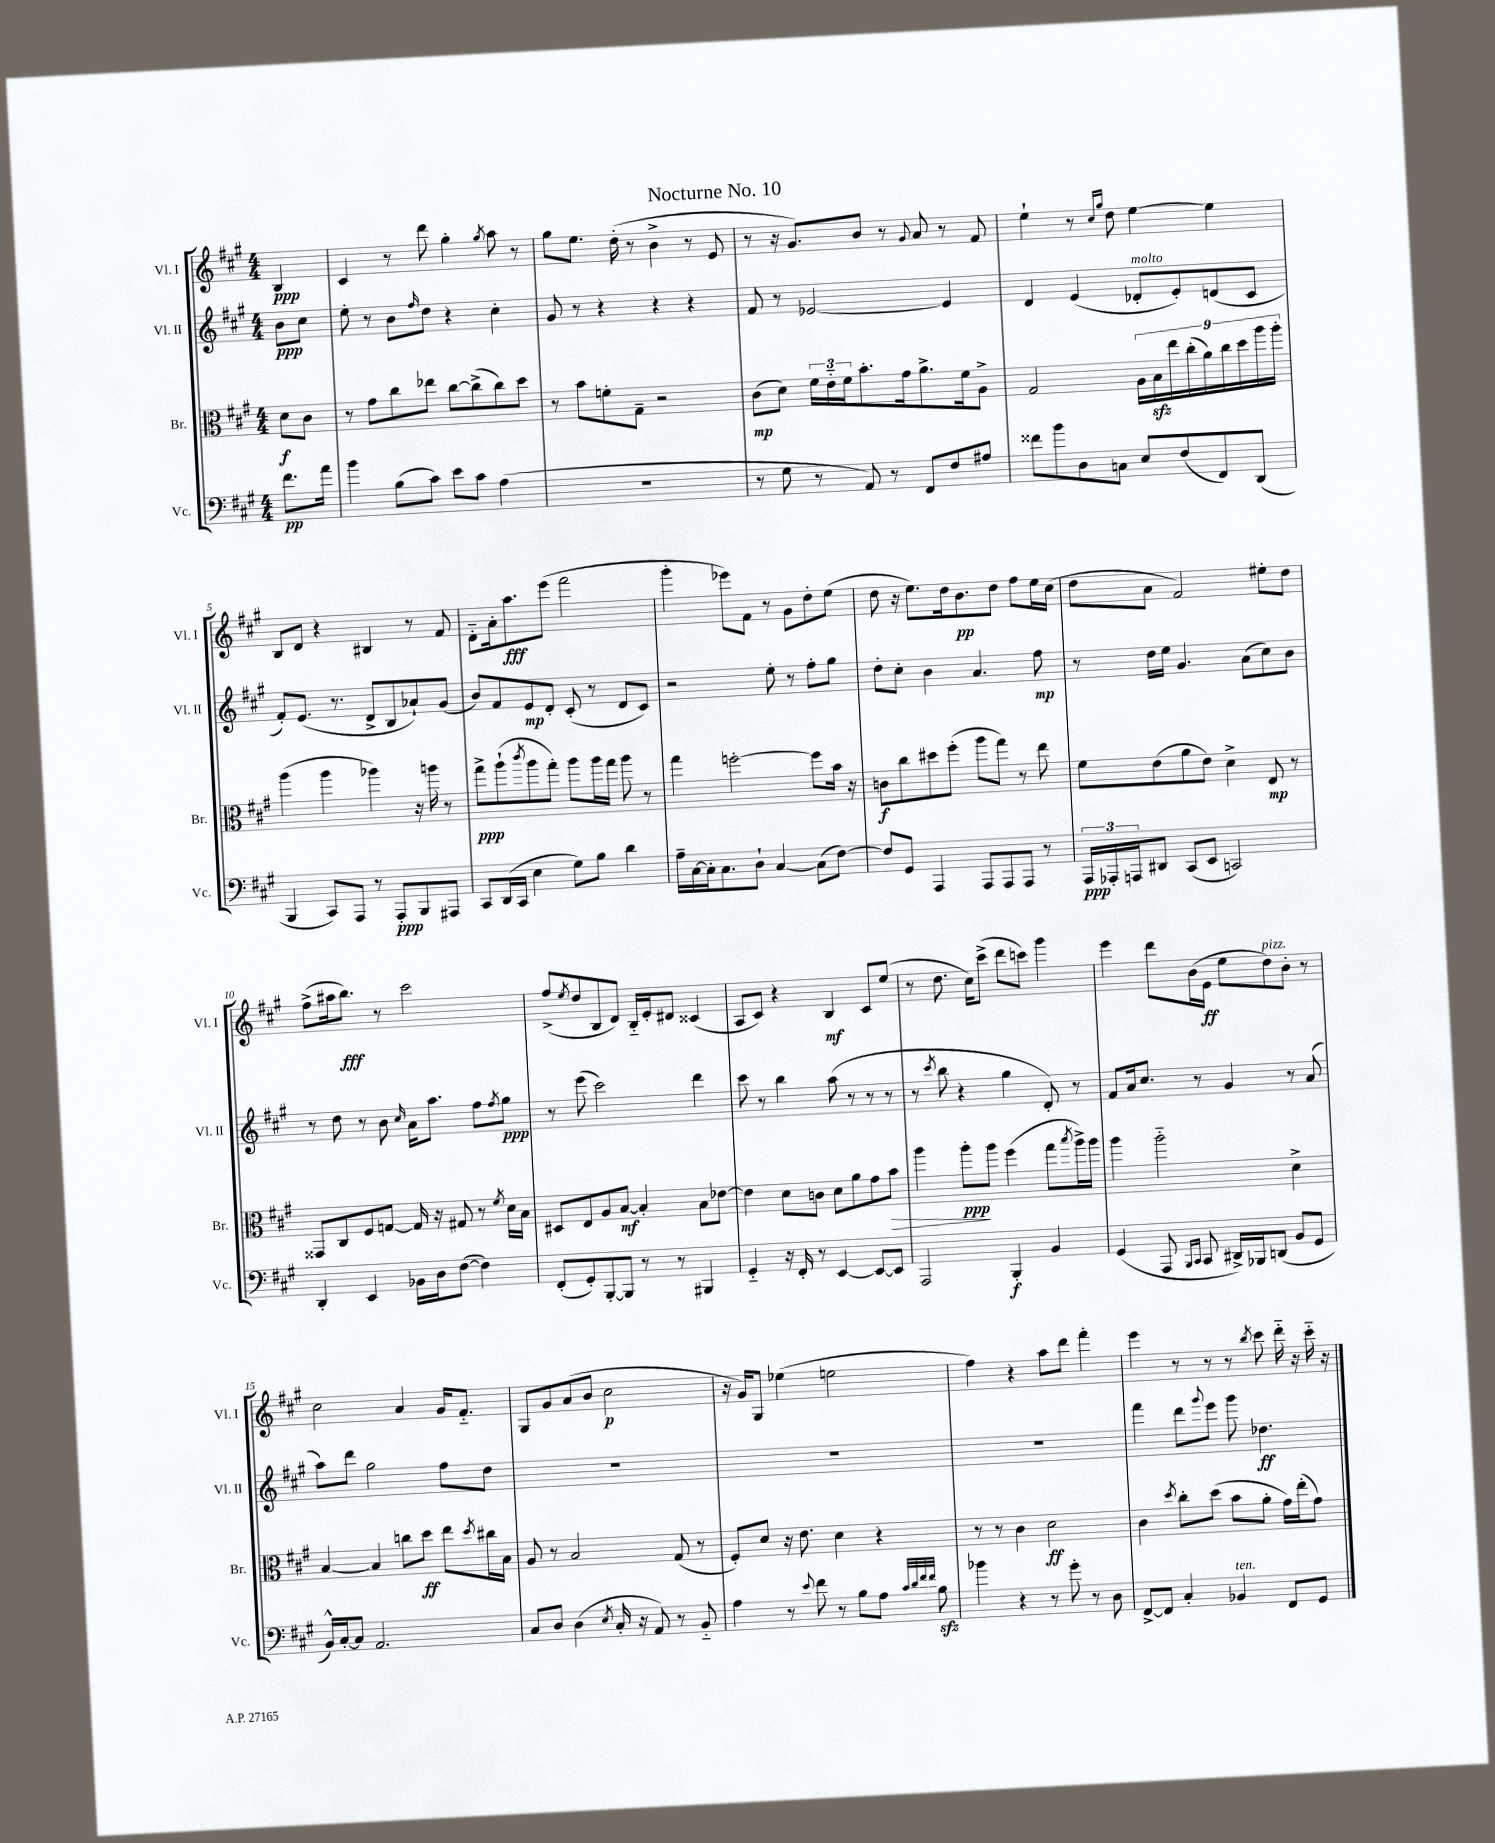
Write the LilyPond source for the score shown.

\header { title = "Nocturne No. 10" }
<<
\new StaffGroup <<
\new Staff = "s0" \with { instrumentName = "Vl. I" shortInstrumentName = "Vl. I" } {
    \clef treble \key a \major \numericTimeSignature \time 4/4 \partial 4
    b4\ppp |
    cis'4 r8 d'''8 gis''4-. \acciaccatura { gis''8 } a''8 r8 |
    gis''8 e''8. d''16-.( r8 b'4-> r8 e'8 |
    r8 r16 gis'8.) b'8 r8 \appoggiatura { gis'8 } a'8 r8 fis'8 |
    e''4-! r8 \grace { cis''16 gis''16 } d''8 e''4~ e''4 |
    b8 d'8 r4 bis4 r8 fis'8 |
    d'8-_ a'16-. a''8.\fff e'''8( fis'''2 |
    gis'''4-. ees'''8) fis'8 r8 gis'8 d''8-. e''8( |
    d''8 r16 e''8.) d''16 b'8.\pp d''8 fis''8 e''16 cis''16( |
    d''8 a'8 fis'2) eis''8-. d''8 |
    fis''8->( ais''16 b''8.\fff) r8 cis'''2 |
    fis''8->( \acciaccatura { e''8 } d''8 b8 d'8) b16-_ e'16-. dis'8 cisis'4( |
    a8 cis'8) r4 b4\mf cis'8 e''8( |
    r8 d''8. cis''16) cis'''8->( d'''8 c'''8) gis'''4 |
    e'''4 d'''8 b'16( e'16\ff e''8 d''8^\markup { \italic "pizz." }) b'8-. r8 |
    cis''2 a'4 gis'16 fis'8.-_ |
    gis8 gis'8 a'8( b'8 cis''2\p |
    r16 gis'16) gis8 ees''4( e''2 |
    fis''4) r4 a''8 d'''8 fis'''4-. |
    e'''4 r8 r8 r8 \acciaccatura { b''8 } cis'''8 d'''16-_ r16 cis'''16-_ r16 \bar "|." |
}
\new Staff = "s1" \with { instrumentName = "Vl. II" shortInstrumentName = "Vl. II" } {
    \clef treble \key a \major \numericTimeSignature \time 4/4 \partial 4
    b'8\ppp cis''8 |
    e''8-. r8 b'8 \grace { fis''16 } d''8 r4 cis''4-. |
    gis'8 r8 r4 r4 r4 |
    fis'8 r8 ees'2~ ees'4 |
    d'4 e'4( des'8-.^\markup { \italic "molto" } e'8-.) d'8( cis'8 |
    fis'8-.) e'8.( r8. d'8-> b8 aes'8-!) gis'8( |
    b'8) fis'8 e'8\mp d'8-. cis'8-.( r8 d'8 cis'8) |
    r2 e''8-. r8 fis''8-. gis''8 |
    d''8-. cis''8-. b'4 a'4. fis''8\mp |
    r8 d''16 e''16 gis'4. a'8( cis''8) b'8 |
    r8 d''8 r8 b'8 \grace { cis''16 } a'16 a''8. fis''8 \acciaccatura { fis''8 } gis''8\ppp |
    r8 e'''8( cis'''2) d'''4 |
    cis'''8 r8 b''4 a''8( r8 r8 r8 |
    r8 \acciaccatura { cis'''8 } b''8 r4 gis''4 d'8-.) r8 |
    fis'8 a'16 cis''8. r8 gis'4 r8 a'8( |
    a''8) d'''8 gis''2 fis''8 d''8 |
    R1 |
    R1 |
    R1 |
    fis'''4 d'''8 \appoggiatura { gis'''8 } e'''8 gis'''8 des''4.\ff \bar "|." |
}
\new Staff = "s2" \with { instrumentName = "Br." shortInstrumentName = "Br." } {
    \clef alto \key a \major \numericTimeSignature \time 4/4 \partial 4
    d'8\f cis'8 |
    r8 gis'8 cis''8 ees''8 cis''8~ cis''8->( cis''8) d''8 |
    r8 b'8 f'8-. gis8-- r2 |
    cis'8\mp( d'8) \tuplet 3/2 { fis'16 e'16-_ fis'16 } b'8.-. gis'16 a'8.-> fis'16 a8-> |
    gis2 \tuplet 9/8 { a16 b16\sfz e''16 cis''16-.( a'16) cis''16 d''16 a''16 a''16-. } |
    a''4( a''4 aes''4) r16 a''16 r8 |
    gis''8->\ppp a''8-!( \acciaccatura { cis'''8 } a''8 gis''8-.) a''8 a''16 gis''16 a''8 r8 |
    gis''4 f''2~-. f''8 b'16 r16 |
    c'8\f cis''8 dis''8 fis''8-.( a''8 gis''8) r8 e''8 |
    fis'8 e'8( a'8 e'8) d'4-> e8\mp r8 |
    gisis,8 cis8 fis8 g8~ g16 r16 gis8 r8 \acciaccatura { fis'8 } d'16 b16 |
    dis8 e8 a8 b8~\mf b4-. b8 ees'8~ |
    ees'4 d'8 c'8 d'8 a'8 gis'8 b'8\> |
    a''4 a''8-.\ppp\! a''8 fis''4( gis''8 \acciaccatura { b''8 } a''16->) a''16 |
    a''4 a''2-_ d'4-> |
    b4~ b4 c''8 d''8\ff e''8 \acciaccatura { d''8 } cis''16 b16 |
    a8 r8 b2 gis8( r8 |
    fis8-.) d'8 r16 e'8. d'4 r4 |
    r8 r8 cis'4 d'2\ff |
    cis'4 \acciaccatura { d''8 } cis''8-. d''8( b'8 a'8-. gis'16) e''16-.( gis'8) \bar "|." |
}
\new Staff = "s3" \with { instrumentName = "Vc." shortInstrumentName = "Vc." } {
    \clef bass \key a \major \numericTimeSignature \time 4/4 \partial 4
    fis'8.\pp a'16 |
    b'4 b8( cis'8) e'8 cis'8 a4( |
    R1 |
    r8 gis8 r8 a,8) r8 fis,8 fis8 ais8 |
    fisis'8 b'8 d8 c8 e8 fis8( fis,8) d,8( |
    b,,4 cis,8) a,,8 r8 a,,8-.\ppp b,,8 ais,,8 |
    cis,8 d,16( cis,16 e4 gis8) b8 d'4 |
    a16-- cis16~ cis16-. cis8. d8-! cis4~ cis8( fis8~) |
    fis8 gis,8 a,,4 a,,8 a,,8 a,,8 r8 |
    \tuplet 3/2 { a,,16\ppp aes,,16-. a,,16 } dis,8 cis,8( e,8 c,2) |
    d,4-. e,4 bes,16 d16 fis8~( fis4) |
    fis,8-.( gis,8-.) b,,8~-. b,,8 r8 r8 bis,,4 |
    gis,4-_ r16 fis,16-. r8 e,4~ e,8~ e,8 |
    a,,2 b,,4-.\f b,4 |
    gis,4( a,,8 \grace { b,,16 cis,16 } cis,8 dis,16->) bes,,16 d,8( b,8 gis,8 |
    b,16-^) cis16~-. cis8 a,2. |
    cis8 d8 d4( \acciaccatura { e8 } cis16-. r16 a,8) r8 b,8-_ |
    a4 r8 \appoggiatura { e'8 } fis'8 r8 b8 a8 \grace { cis'32 d'32 fis'32 fis'32 } b8\sfz |
    bes'4 r4 r8 gis'8-. r8 d8 |
    fis,8~-> fis,8 cis4-. bes,4^\markup { \italic "ten." } fis,8 gis,8 \bar "|." |
}
>>
>>
